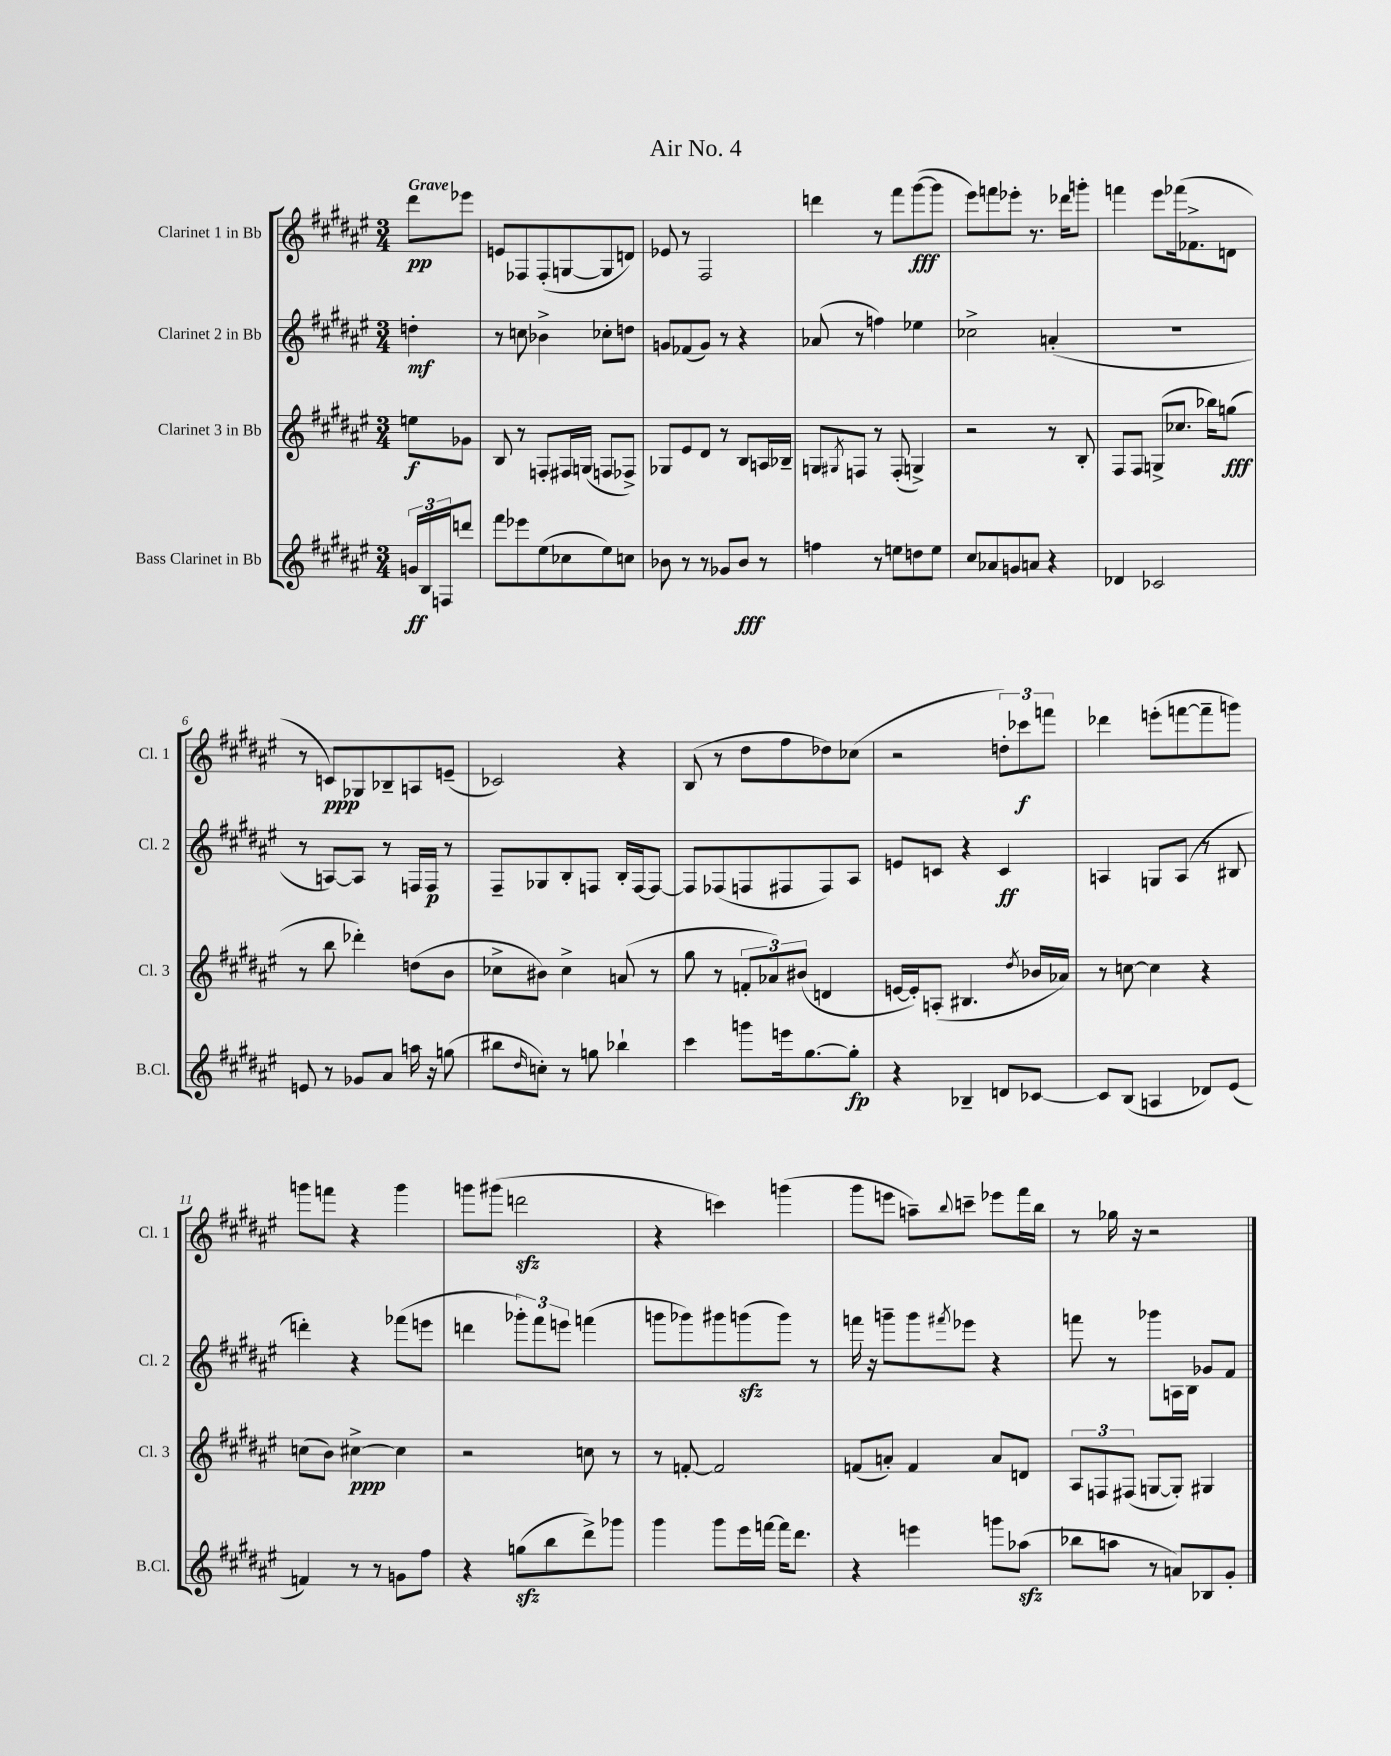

**kern	**dynam	**kern	**dynam	**kern	**dynam	**kern	**dynam
*part4	*part4	*part3	*part3	*part2	*part2	*part1	*part1
*staff4	*staff4	*staff3	*staff3	*staff2	*staff2	*staff1	*staff1
*I"Bass Clarinet in Bb	*	*I"Clarinet 3 in Bb	*	*I"Clarinet 2 in Bb	*	*I"Clarinet 1 in Bb	*
*I'B.Cl.	*	*I'Cl. 3	*	*I'Cl. 2	*	*I'Cl. 1	*
*clefG2	*	*clefG2	*	*clefG2	*	*clefG2	*
*k[f#c#g#d#a#e#]	*	*k[f#c#g#d#a#e#]	*	*k[f#c#g#d#a#e#]	*	*k[f#c#g#d#a#e#]	*
*M3/4	*	*M3/4	*	*M3/4	*	*M3/4	*
=	=	=	=	=	=	=	=
!	!	!	!	!	!	!LO:TX:a:B:t=Grave	!
24gn/LL	ff	8een\L	f	4ddn'\	mf	8ddd#\L	pp
24B/	.	.	.	.	.	.	.
24Fn/J	.	.	.	.	.	.	.
8dddn/J	.	8g-X\J	.	.	.	8eee-X\J	.
=1	=1	=1	=1	=1	=1	=1	=1
8fff#\L	.	8B/	.	8r	.	8en/L	.
8eee-X\	.	8r	.	8ccn\	.	8F-X/	.
(8ee#\	.	8Fn'/L	.	4b-X^\	.	(8F-'/	.
8cc-X\	.	16F#X/L	.	.	.	[8Gn/	.
.	.	(16Gn/JJ	.	.	.	.	.
8ee#\)	.	8Fn/L	.	8cc-X'\L	.	8G/]	.
8ccn\J	.	8F-X^/J)	.	8ddn\J	.	8dn/J)	.
=2	=2	=2	=2	=2	=2	=2	=2
8b-X\	.	8G-X/L	.	8gn/L	.	8e-X/	.
8r	.	8e#/	.	(8f-X/	.	8r	.
8r	.	8d#/J	.	8g/J)	.	2F#/	.
8g-X/L	.	8r	.	8r	.	.	.
8b-/J	fff	8B/L	.	4r	.	.	.
8r	.	16An/L	.	.	.	.	.
.	.	16B-X~/JJ	.	.	.	.	.
=3	=3	=3	=3	=3	=3	=3	=3
4ffn\	.	8Gn/L	.	(8a-X/	.	4dddn\	.
.	.	8qG#X/	.	.	.	.	.
.	.	8Fn/J	.	8r	.	.	.
8r	.	8r	.	4ffn\)	.	8r	.
8een\L	.	(8F'/	.	.	.	8fff#\L	.
8ddn\	.	4Gn^/)	.	4ee-X\	.	([8ggg#\	fff
8ee\J	.	.	.	.	.	8ggg#\J]	.
=4	=4	=4	=4	=4	=4	=4	=4
8cc#/L	.	2r	.	2cc-X^\	.	8eee#\L)	.
8a-X/	.	.	.	.	.	8fffn\	.
8gn/	.	.	.	.	.	8eee-X'\J	.
8an/J	.	.	.	.	.	8.r	.
4r	.	8r	.	(4an'/	.	.	.
.	.	.	.	.	.	16ddd-X\KL	.
.	.	8B'/	.	.	.	8gggn'\J	.
=5	=5	=5	=5	=5	=5	=5	=5
4d-X/	.	8F#/L	.	2.r	.	4fffn\	.
.	.	8F#/J	.	.	.	.	.
2c-X/	.	(8Gn^/L	.	.	.	8eee#\L	.
.	.	8.cc-X/J	.	.	.	(16fff-X\k	.
.	.	.	.	.	.	8.f-X^\	.
.	.	16bb-X\KL)	.	.	.	.	.
.	.	(8ggn\J	fff	.	.	8dn\J	.
!!LO:LB:g=z
=6	=6	=6	=6	=6	=6	=6	=6
8en/	.	8r	.	8r	.	8r	.
8r	.	8bb\	.	[8An/L)	.	8cn/L)	ppp
8g-X/L	.	4ddd-X'\)	.	8A/J]	.	8G-X/	.
8a#/J	.	.	.	8r	.	8B-X~/	.
16aan\	.	(8ddn\L	.	16Fn/LL	.	8An/	.
16r	.	.	.	16F/JJ	p	.	.
(8ggn\	.	8b\J	.	8r	.	(8en~/J	.
=7	=7	=7	=7	=7	=7	=7	=7
8bb#X\L	.	8cc-X^\L	.	8F#~/L	.	2c-X/)	.
16qqdd#/	.	.	.	.	.	.	.
8ccn'\J)	.	8b#X\J)	.	8G-X/	.	.	.
8r	.	4cc-^\	.	8B'/	.	.	.
8ggn\	.	.	.	8Fn/J	.	.	.
4bb-X`\	.	(8an/	.	16B'/LL	.	4r	.
.	.	.	.	[16F/J	.	.	.
.	.	8r	.	8F/J_	.	.	.
=8	=8	=8	=8	=8	=8	=8	=8
4ccc#\	.	8gg#\	.	8F/L]	.	(8B/	.
.	.	8r	.	(8F-X/	.	8r	.
8gggn\L	.	12fn'/L	.	8Fn/	.	8dd#\L	.
.	.	12a-X/)	.	.	.	.	.
16eeen\k	.	.	.	8F#X/	.	8ff#\	.
.	.	(12b#X/J	.	.	.	.	.
[8.gg#\	.	.	.	.	.	.	.
.	.	4dn/	.	8F#/)	.	8dd-X\)	.
8gg#'\J]	fp	.	.	8A#/J	.	(8cc-X\J	.
=9	=9	=9	=9	=9	=9	=9	=9
4r	.	[16en/LL	.	8en/L	.	2r	.
.	.	16e'/J])	.	.	.	.	.
.	.	(8An'/J	.	8cn/J	.	.	.
4B-X~/	.	4.B#X/	.	4r	.	.	.
8dn/L	.	.	.	4c/	ff	12ddn'\L)	.
.	.	.	.	.	.	12ccc-X\	f
.	.	8qdd#/	.	.	.	.	.
[8c-X/J	.	16b-X/LL	.	.	.	.	.
.	.	.	.	.	.	12fffn\J	.
.	.	16a-X/JJ)	.	.	.	.	.
=10	=10	=10	=10	=10	=10	=10	=10
8c-/L]	.	8r	.	4An/	.	4ddd-X\	.
(8B/J	.	[8ccn\	.	.	.	.	.
4An/	.	4cc\]	.	8Gn/L	.	(8eeen'\L	.
.	.	.	.	(8A/J	.	[8fffn\	.
8d-X/L)	.	4r	.	8r	.	8fff~\]	.
(8e#/J	.	.	.	8B#X/	.	8gggn\J)	.
!!LO:LB:g=z
=11	=11	=11	=11	=11	=11	=11	=11
4fn/)	.	(8ccn\L	.	4dddn'\)	.	8gggn\L	.
.	.	8b\J)	.	.	.	8fffn\J	.
8r	.	[4cc#X^\	ppp	4r	.	4r	.
8r	.	.	.	.	.	.	.
8gn\L	.	4cc#\]	.	(8fff-X\L	.	4ggg\	.
8ff#\J	.	.	.	8eeen\J	.	.	.
=12	=12	=12	=12	=12	=12	=12	=12
4r	.	2r	.	4dddn\	.	8gggn\L	.
.	.	.	.	.	.	(8ggg#X\J	.
(8ggnzz\L	.	.	.	12ggg-X'\L)	.	2dddnzz\	.
.	.	.	.	12fff#\	.	.	.
8bb\	.	.	.	.	.	.	.
.	.	.	.	12eeen\J	.	.	.
8ddd#^\)	.	8ccn\	.	(4fffn\	.	.	.
8ggg-X\J	.	8r	.	.	.	.	.
=13	=13	=13	=13	=13	=13	=13	=13
4ggg#\	.	8r	.	8gggn\L	.	4r	.
.	.	[8fn'/	.	8ggg-X\)	.	.	.
8ggg#\L	.	2f/]	.	8ggg#X\	.	4cccn\)	.
16eee#\L	.	.	.	(8gggnzz\	.	.	.
[16fffn\JJ	.	.	.	.	.	.	.
16fff\KL]	.	.	.	8ggg\J)	.	(4gggn\	.
8.ddd#\J	.	.	.	.	.	.	.
.	.	.	.	8r	.	.	.
=14	=14	=14	=14	=14	=14	=14	=14
4r	.	(8fn/L	.	16fffn\	.	8ggg#\L	.
.	.	.	.	16r	.	.	.
.	.	8an'/J)	.	8gggn~\L	.	8eeen\J	.
4eeen\	.	4f/	.	8ggg\	.	8aan~\L)	.
.	.	.	.	8qfff#X/	.	8qqbb/	.
.	.	.	.	8eee-X\J	.	8cccn~\J	.
8gggn\L	.	8a/L	.	4r	.	8eee-X\L	.
(8aa-Xzz\J	.	8dn/J	.	.	.	16fff#\L	.
.	.	.	.	.	.	16bb\JJ	.
=15	=15	=15	=15	=15	=15	=15	=15
8bb-X\L	.	12A#/L	.	8fffn\	.	8r	.
.	.	12Fn/	.	.	.	.	.
8aan\J	.	.	.	8r	.	16gg-X\	.
.	.	(12F#X/J	.	.	.	.	.
.	.	.	.	.	.	16r	.
8r	.	[8Gn/L	.	8ggg-X\L	.	2r	.
8an/L)	.	8G'/J])	.	16An\L	.	.	.
.	.	.	.	16B\JJ	.	.	.
8B-X/	.	4G#X/	.	8g-X/L	.	.	.
8g#'/J	.	.	.	8f#/J	.	.	.
==	==	==	==	==	==	==	==
*-	*-	*-	*-	*-	*-	*-	*-
